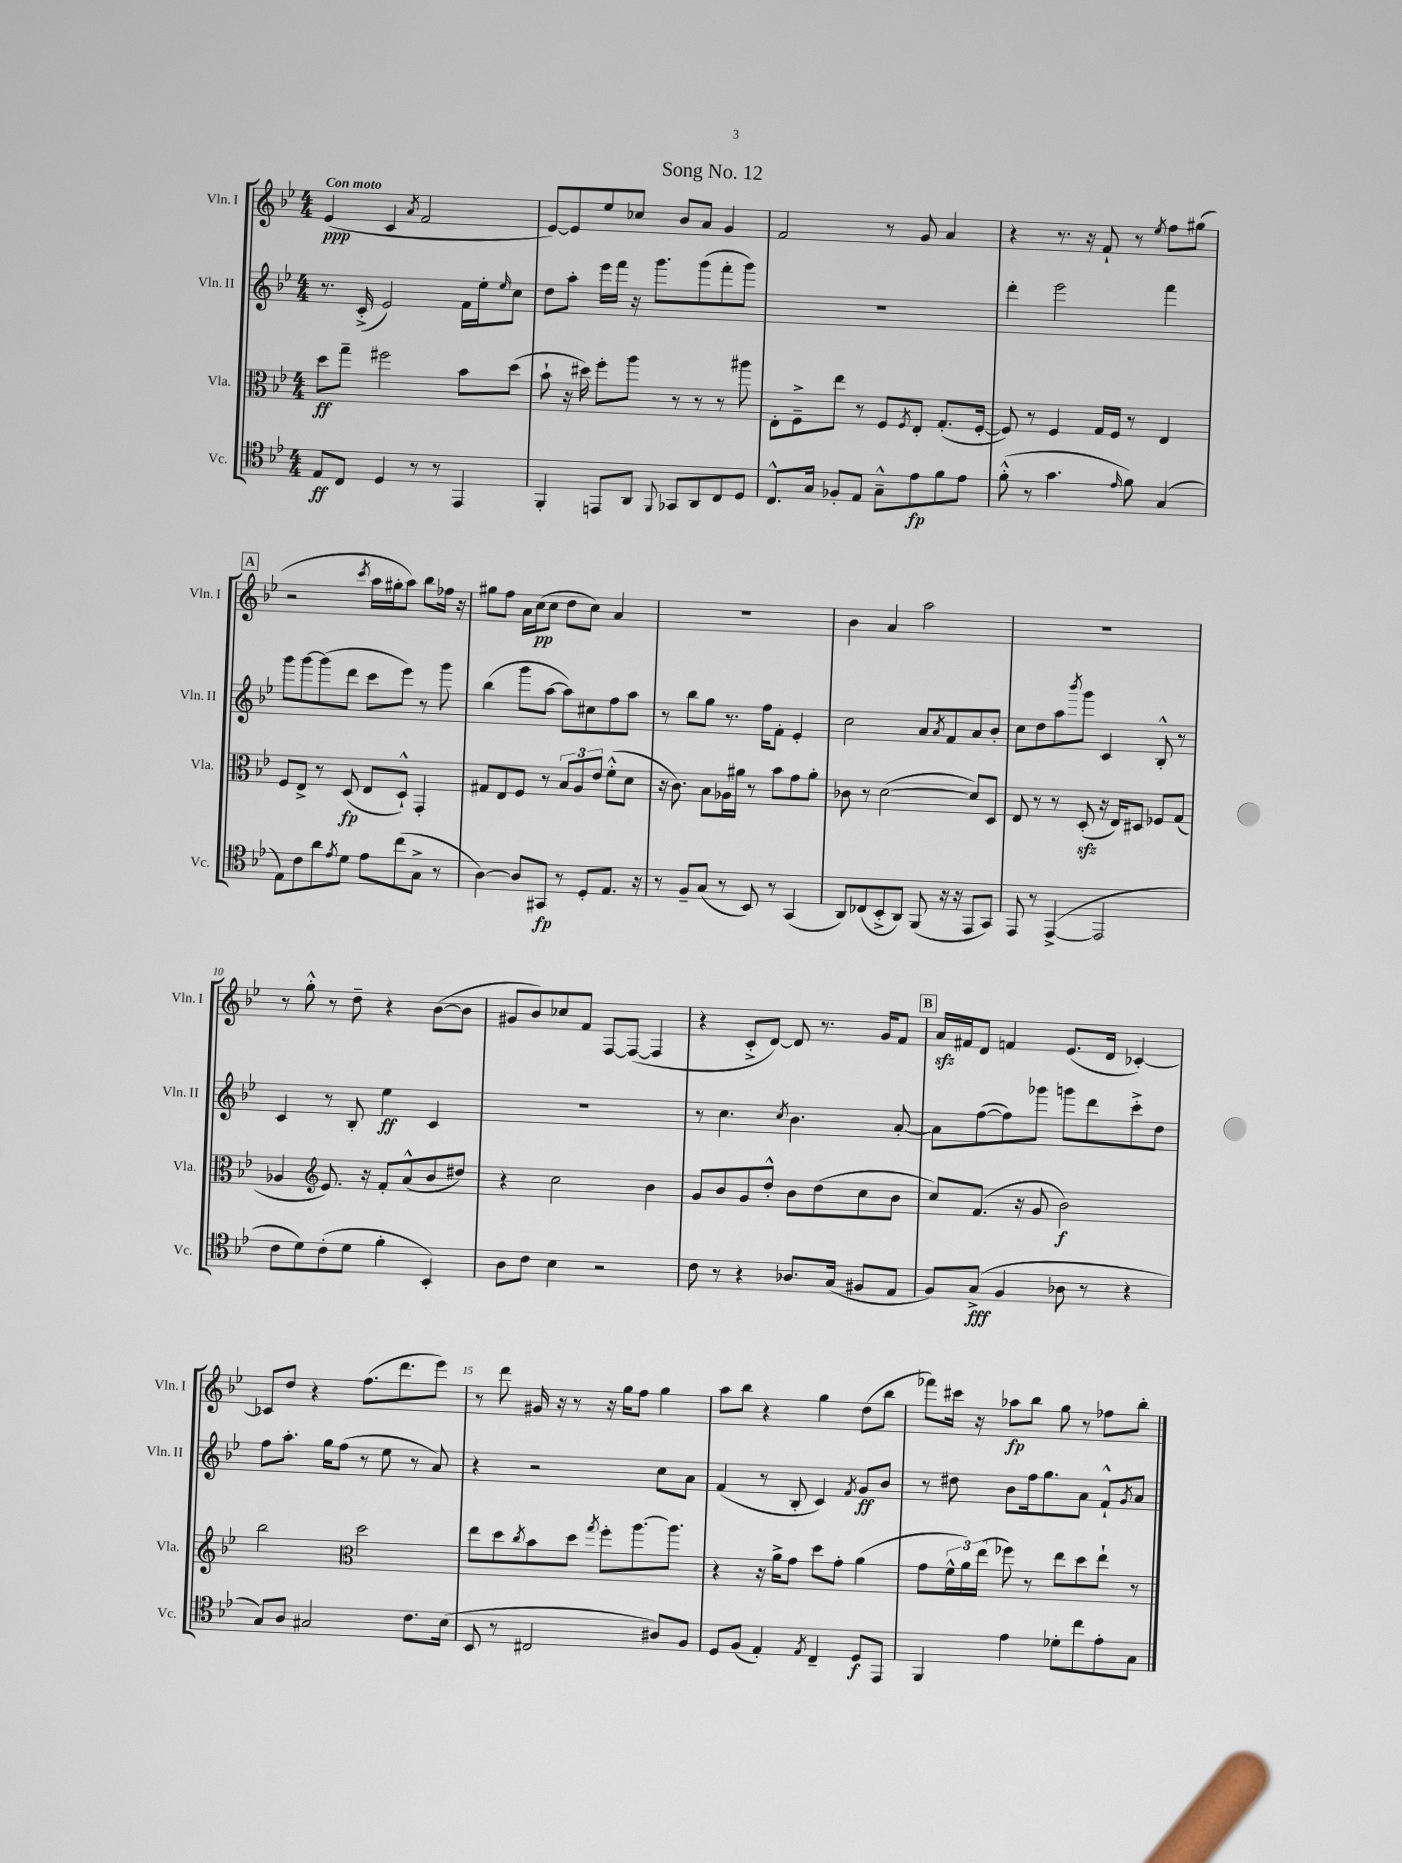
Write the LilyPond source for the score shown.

\header { title = "Song No. 12" }
<<
\new StaffGroup <<
\new Staff = "s0" \with { instrumentName = "Vln. I" shortInstrumentName = "Vln. I" } {
    \clef treble \key bes \major \numericTimeSignature \time 4/4 \tempo "Con moto"
    ees'4\ppp( c'4 \acciaccatura { a'8 } f'2 |
    ees'8~) ees'8 ees''8 ces''8 bes'8 a'8 g'4 |
    f'2 r8 g'8 a'4 |
    r4 r8. r16 f'8-! r8 \acciaccatura { ees''8 } f''8 gis''8( |
    \mark \markup { \box "A" } r2 \acciaccatura { c'''8 } a''16 gis''16-. a''8) bes''8 fes''16 r16 |
    gis''8 f''8 a'16 c''16\pp( c''8 d''8 c''8) a'4 |
    R1 |
    bes'4 a'4 a''2 |
    R1 |
    r8 g''8-.-^ r8 d''8-- r4 bes'8~( bes'8 |
    gis'8 bes'8) ces''8 f'8 f8~ f8~( f4 |
    r4 c'8-.-> d'8~) d'8 r8. g'16 f'8 |
    \mark \markup { \box "B" } a'16\sfz fis'16 d'8 f'4 ees'8.( d'16 ces'4~-.) |
    ces'8 d''8 r4 f''8.( d'''8. ees'''8) |
    r8 d'''8 gis'16 r16 r8 r16 g''16 f''8 g''4 |
    a''8 bes''8 r4 g''4 d''8( bes''8 |
    fes'''8) cis'''16 r16 aes''8\fp bes''8 g''8 r8 fes''8 bes''8-. \bar "|." |
}
\new Staff = "s1" \with { instrumentName = "Vln. II" shortInstrumentName = "Vln. II" } {
    \clef treble \key bes \major \numericTimeSignature \time 4/4
    r8. c'16-.->( ees'2) f'16 ees''16-. \grace { ees''16 } c''8 |
    d''8 a''8-. ees'''16 f'''16 r16 g'''8. g'''8( f'''8-. g'''8) |
    R1 |
    d'''4-. ees'''2 f'''4 |
    \mark \markup { \box "A" } g'''8 g'''8~ g'''8( d'''8 c'''8 ees'''8) r8 g'''8 |
    bes''4( g'''8 a''8~ a''8) cis''8 f''8 a''8 |
    r8 bes''8 g''8 r8. f''16 f'8-. ees'4-. |
    c''2 a'8 \acciaccatura { a'8 } f'8 a'8 bes'8-. |
    c''8 d''8 a''8 \acciaccatura { bes'''8 } g'''8 c'4 bes8-.-^ r8 |
    c'4 r8 bes8-. ees''4\ff c'4 |
    R1 |
    r8 c''4. \acciaccatura { c''8 } bes'4. a'8~-. |
    \mark \markup { \box "B" } a'8 f''8~( f''8) ges'''8 g'''8 d'''8 c'''8-.-> d''8 |
    f''8 a''8.-. g''16 f''8( r8 ees''8 r8 a'8) |
    r4 r2 c''8 a'8 |
    f'4( r8 bes8-. c'4) \acciaccatura { f'8 } g'8\ff bes'8 |
    r8 dis''8 bes'8 f''16 g''8. a'8 f'8-!-^ \acciaccatura { g'8 } a'8 \bar "|." |
}
\new Staff = "s2" \with { instrumentName = "Vla." shortInstrumentName = "Vla." } {
    \clef alto \key bes \major \numericTimeSignature \time 4/4
    d''8\ff g''8-- fis''2 bes'8 d''8( |
    bes'8-! r16 dis''16) f''8-. a''8 r8 r8 r8 ais''8 |
    ees8-. f8---> ees''8 r8 f8 \acciaccatura { f8 } ees8-. g8.-.( f16~-. |
    f8) r8 f4 g16 f16 r8 ees4 |
    \mark \markup { \box "A" } f8 ees8-> r8 d8\fp( ees8 d8-!-^) g,4-. |
    gis8 ees8 f8 r8 \tuplet 3/2 { bes8 a8 ees'8 } f'8-.-^( d'8 |
    r16 c'8.) bes8 aes16 ais'16 r8 bes'8 g'8 ais'8-. |
    ces'8 r8 d'2~( d'8) d8 |
    ees8 r8 r8 d8-.\sfz( r16 ees16) dis8 fes8 g8( |
    aes4 \clef treble ees'8.) r16 f'8-. a'8-^( bes'8 dis''8) |
    r4 c''2 bes'4 |
    g'8 bes'8 g'8 d''8-.-^ bes'8 d''8( c''8 bes'8 |
    \mark \markup { \box "B" } c''8) f'8.( r16 g'8 bes'2\f) |
    bes''2 \clef alto d''2 |
    ees''8 d''8 \acciaccatura { c''8 } bes'8 d''8 \acciaccatura { g''8 } f''8-. a''8.~ a''8. |
    r4 r16 a'16-> g'8 d''8 g'8-. a'4( |
    g'8 \tuplet 3/2 { f'16-^ a'16) ees''16( } fes''8) r8 ees''8 d''8 ees''8-! r8 \bar "|." |
}
\new Staff = "s3" \with { instrumentName = "Vc." shortInstrumentName = "Vc." } {
    \clef tenor \key bes \major \numericTimeSignature \time 4/4
    ees8\ff c8 d4 r8 r8 ees,4 |
    f,4-. e,8 a,8 \appoggiatura { f,8 } ges,8 a,8 c8 d8 |
    c8.-^ g16 fes8-. ees8 g8---^ ees'8\fp f'8 ees'8 |
    f'8-.-^( r8 g'4. \grace { ees'16 } f'8) g4( |
    \mark \markup { \box "A" } ees8) c'8 a'8 \acciaccatura { ees'8 } d'8 ees'8 c''8( g8-> r8 |
    a4~) a8 gis,8\fp r8 d8-. ees8. r16 |
    r8 f8-- g8( r8 bes,8) r8 g,4( |
    a,8) ces8( bes,8-.-> a,8) f,8( r16 r16 ees,8 g,8) |
    ees,8 r8 ees,4~->( ees,2 |
    c'8 d'8) c'8-.( d'8 f'4-. bes,4-.) |
    a8 c'8 bes4 r2 |
    c'8 r8 r4 aes8. g16( fis8 ees8 |
    \mark \markup { \box "B" } f8) g8->\fff( f4 aes8 r8 r4 |
    g8) a8 gis2 c'8. bes16( |
    bes,8 r8 cis2 ais8) f8 |
    d8 f8( ees4-.) \acciaccatura { ees8 } c4-- d8\f ees,8 |
    f,4 ees'4 des'8-. c''8 ees'8-. g8 \bar "|." |
}
>>
>>
\layout { \context { \Score \override BarNumber.break-visibility = ##(#f #t #t) barNumberVisibility = #(every-nth-bar-number-visible 5) } }
